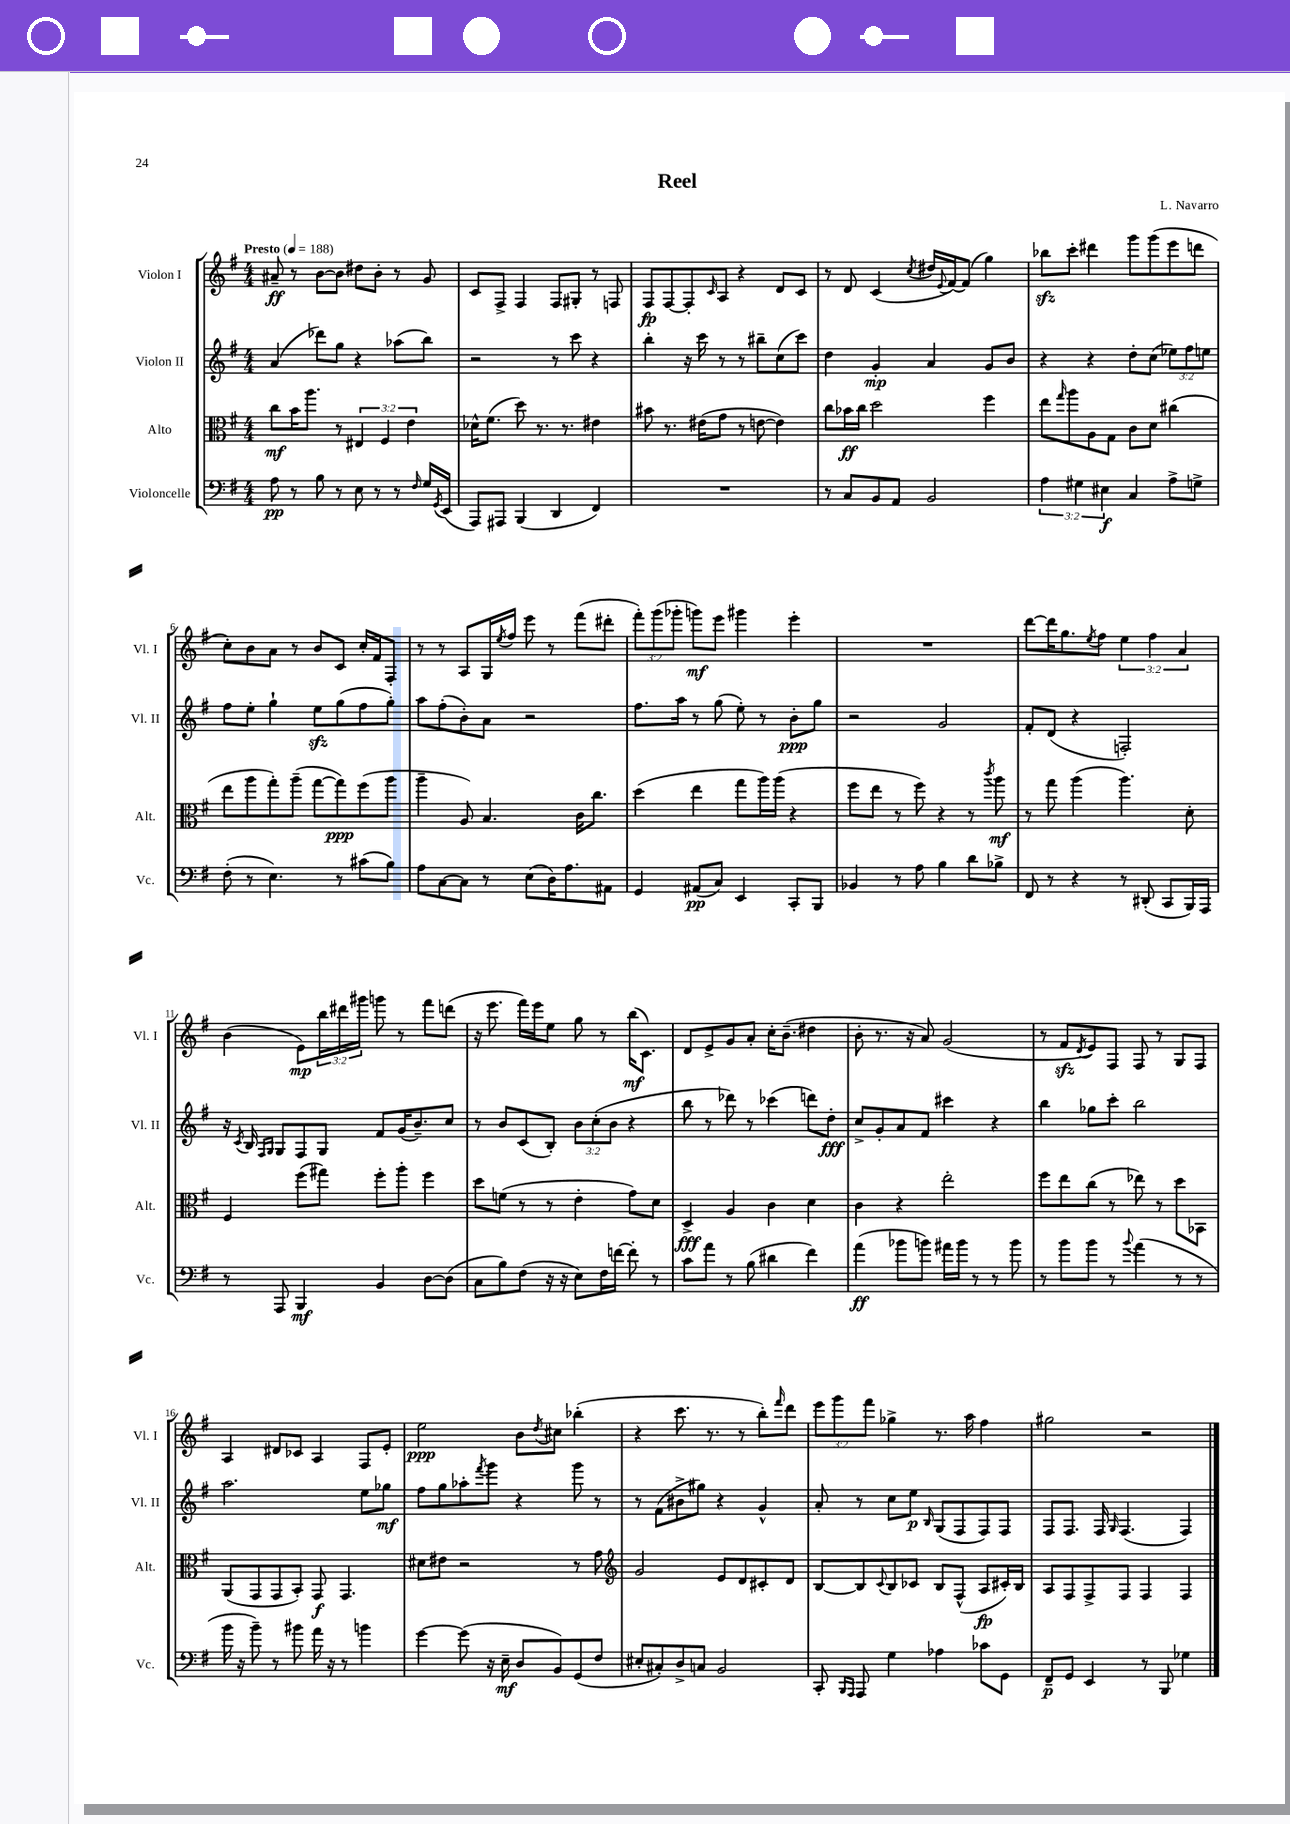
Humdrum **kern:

**kern	**kern	**kern	**kern
*staff4	*staff3	*staff2	*staff1
*clefF4	*clefC3	*clefG2	*clefG2
*k[f#]	*k[f#]	*k[f#]	*k[f#]
*M4/4	*M4/4	*M4/4	*M4/4
*MM188	*MM188	*MM188	*MM188
8A\	8cc\L	(4a/	8a#~/
8r	16b\K	.	8r
.	8.aa\J	.	.
8B\	.	8ddd-\L)	[8b\L
8r	8r	8gg\J	8b\]J
8E\	6E#/	4r	8dd#\L
8r	.	.	8b'\J
.	6F#/	.	.
8r	.	(8aa-\L	8r
.	6e\	.	.
16qqF#/	.	.	.
16G/LL	.	8bb\J)	8g/
8qGG/	.	.	.
(16EE/JJ	.	.	.
=	=	=	=
8AAA/L)	16d-^^\LK	2r	8c/L
.	(8.f#\J	.	.
8AAA#/J	.	.	8F#^/J
(4BBB/	8dd\)	.	4F#/
.	8.r	.	.
4DD/	.	8r	8F#/L
.	8.r	.	.
.	.	8ccc\	8G#'/J
4FF#/)	4e#\	4r	8r
.	.	.	8F/
=	=	=	=
1r	8b#\	4bb'\	8F#/L
.	8.r	.	[8F#/
.	.	16r	8F#'/]
.	(16e#\LK	16ccc\	.
.	.	.	16qqc/
.	8g\J	8r	8A/J
.	8r	8r	4r
.	[8e\	8bb#~\L	.
.	4e\])	(8cc\	8d/L
.	.	8ccc\J)	8c/J
=	=	=	=
8r	8cc\L	4dd\	8r
8C/L	16b-\L	.	8d/
.	16cc\JJ	.	.
8BB/	2dd\	4g'/	(4c/
8AA/J	.	.	.
.	.	.	8qcc/
2BB/	.	4a/	16dd#/LL
.	.	.	8qqe/
.	.	.	[16f#/J)
.	.	.	(8f#/]J
.	4ff#\	8g/L	4gg\)
.	.	8b/J	.
=	=	=	=
6A\	8ee\L	4r	8bb-\L
.	16qqgg/	.	.
.	8aa\	.	8ccc'\J
6G#\	.	.	.
.	8A\	4r	4ddd#\
6E#\	.	.	.
.	8G\J	.	.
4C/	8c\L	8dd'\L	8ggg\L
.	8d\J	(8cc\J	(8ggg\
8A^\L	(4cc#\	12ee-\L)	8eee\
.	.	12ff#\	.
8G^\J	.	.	8ddd\J
.	.	12ee\J	.
=	=	=	=
(8F#'\	8ee\L	8ff#\L	8cc'\L)
8r	8aa\	8ee'\J	8b\
4.E\)	8gg'\)	4gg`\	8a\J
.	(8aa~\J	.	8r
.	[8gg\L	8ee\L	8b/L
8r	8gg\])	(8gg\	8c/J
(8c#\L	(8ff#\	8ff#\	16cc'/LL
.	.	.	16f#/J
8B\J)	8aa\J	8gg'\J)	8F#'/J
=	=	=	=
8A\L	4aa~\	8aa\L	8r
[8C\	.	(8ff#'\	8r
8C\]J	8A/)	8b'\)	8A/L
8r	4.B/	8a\J	16G/L
.	.	.	8qee/
.	.	.	16ff#/JJ
(8E\L	.	2r	8eee\
16D\K)	.	.	8r
8.A\	.	.	.
.	16c\LK	.	(8fff#\L
.	8.cc\J	.	.
8AA#\J	.	.	8ddd#'\J
=	=	=	=
4GG/	(4dd\	8.ff#\L	12fff#'\L)
.	.	.	(12ggg\
.	.	.	12ggg-'\J
.	.	16aa\Jk	.
(8AA#/L	4ee\	8r	8ggg\L)
8C/J)	.	(8gg\	8eee\J
4EE/	8gg\L	8ee'\)	4ggg#\
.	16aa\L)	8r	.
.	(16aa\JJ	.	.
8CC'/L	4r	8b'\L	4eee'\
8BBB/J	.	8gg\J	.
=	=	=	=
4BB-/	8ff#\L	2r	1r
.	8ee\J	.	.
8r	8r	.	.
8A\	8ff#\)	.	.
4B\	4r	2g/	.
8d\L	8r	.	.
.	8qccc/	.	.
8B-^\J	8aa\	.	.
=	=	=	=
8FF#/	8r	8f#'/L	[8ddd\L
8r	8gg\	(8d/J	16ddd\]K
.	.	.	8.gg\
4r	(4aa\	4r	.
.	.	.	8qee/
.	.	.	8ff#\J
8r	4.aa\)	2F'/)	6ee\
(8DD#'/	.	.	.
.	.	.	6ff#\
8CC/L	.	.	.
.	.	.	6a/
16BBB/L)	8d'\	.	.
16AAA/JJ	.	.	.
=	=	=	=
8r	4F#/	16r	(4b\
.	.	8qc/	.
.	.	16B/	.
.	.	16qqF#/LL	.
.	.	16qqG/JJ	.
8AAA/	.	8G/L	.
4BBB/	(8ff#\L	8F#/	8e\L)
.	8gg#\J)	8G/J	24bb\L
.	.	.	24ddd#\
.	.	.	24ggg#\JJ
4BB/	8ff#'\L	8f#/L	8ggg\
.	8aa'\J	(16g/K	8r
.	.	8.b~/)	.
[8D\L	4ff#\	.	8fff#\L
(8D\]J	.	8cc/J	(8ddd\J
=	=	=	=
8C\L	8dd\L	8r	16r
.	.	.	8.eee\
8B\)	(8f\J	8b/L	.
(8F#\J	8r	(8c/	16fff#\LL)
.	.	.	16eee\J
16r	8r	8B'/J)	8ee\J
16r	.	.	.
8E\L)	4e'\	12b\L	8gg\
.	.	(12cc'\	.
16F#\L	.	.	8r
.	.	12b\J	.
[16f\JJ	.	.	.
8f'\]	8g\L)	4r	(16bb\LK
.	.	.	8.c\J)
8r	8d\J	.	.
=	=	=	=
8c\L	4D^/	8bb\	8d/L
8a\J	.	8r	8e^/
8r	4A/	8ddd-\)	8g/
(8B\	.	8r	8a'/J
4d#\	4c\	(4ccc-\	16cc'\LK
.	.	.	(8.b~\J
4f#\)	4d\	8ddd\L)	4dd#\
.	.	8dd'\J	.
=	=	=	=
(4a\	4c\	8cc^/L	8b'\
.	.	8g'/	8.r
8b-\L	4r	8a/	.
.	.	.	16r
8b\J)	.	8f#/J	8a/)
16a#\LL	2ee'\	4ccc#\	(2g/
16b\JJ	.	.	.
8r	.	.	.
8r	.	4r	.
8b\	.	.	.
=	=	=	=
8r	8ff#\L	4bb\	8r
8b\L	8ee\	.	8f#/L
.	.	.	8qd/
8b\J	(8cc\J	8gg-\L	8e/)
8r	8r	8ccc'\J	8F#/J
8qqb/	.	.	.
(4a\	8ee-\)	2bb\	8F#/
.	8r	.	8r
8r	8dd\L	.	8G/L
8r	8BB-\J	.	8F#/J
=	=	=	=
16b\	(8AA/L	2.aa\	4A/
16r	.	.	.
8b~\)	8GG/	.	.
8r	8GG/	.	8d#/L
8b#\	8BB'/J)	.	8c-/J
16a\	8GG/	.	4A/
16r	.	.	.
8r	4.GG/	.	.
4b\	.	8ee\L	8F#/L
.	.	8gg-\J	8e'/J
=	=	=	=
[4g\	8d#\L	8ff#\L	2ee\
.	8e#\J	8gg\	.
(8g\]	2r	8aa-'\	.
.	.	8qfff#/	.
16r	.	8ggg\J	.
16E~\	.	.	.
8D/L	.	4r	8b\L
.	.	.	8qdd/
8BB/)	.	.	8cc#\J
(8GG/	8r	8ggg\	(4bb-'\
8F#/J	8g\	8r	.
=	=	=	=
*	*clefG2	*	*
8E#'/L	2g/	8r	4r
8C#'/)	.	(8f#\L	.
8D^/	.	8b#^\	8.ccc\
8C/J	.	8gg#\J)	.
.	.	.	8.r
2BB/	8e/L	4r	.
.	8d/	.	8r
.	8c#'/	4g^^/	8bb'\L)
.	.	.	16qqfff#/
.	8d/J	.	8ddd\J
=	=	=	=
8CC'/	[8B/L	8a'/	12eee\L
.	.	.	12ggg\
16qqBBB/LL	.	.	.
16qqAAA/JJ	.	.	.
8AAA/	8B/]	8r	.
.	.	.	12fff#\J
.	8qqc/	.	.
4G\	8B/	8cc\L	4gg-^\
.	8c-/J	8ee\J	.
.	.	16qqB/	.
4A-\	8B/L	(8G/L	8.r
.	(8F#^^/J	8F#/	.
.	.	.	16aa\
8c-\L	8A/L	8F#/)	4ff#\
8GG\J	16c#'/L)	8F#/J	.
.	16B/JJ	.	.
=	=	=	=
8FF#~/L	8A/L	8F#/L	2gg#\
8GG/J	8F#/	8.F#/J	.
4EE/	8F#^/	.	.
.	.	16F#/	.
.	.	16qqG/	.
.	8F#/J	(4.F#/	.
8r	4F#/	.	2r
8BBB/	.	.	.
4G-\	4F#/	4F#/)	.
==	==	==	==
*-	*-	*-	*-
